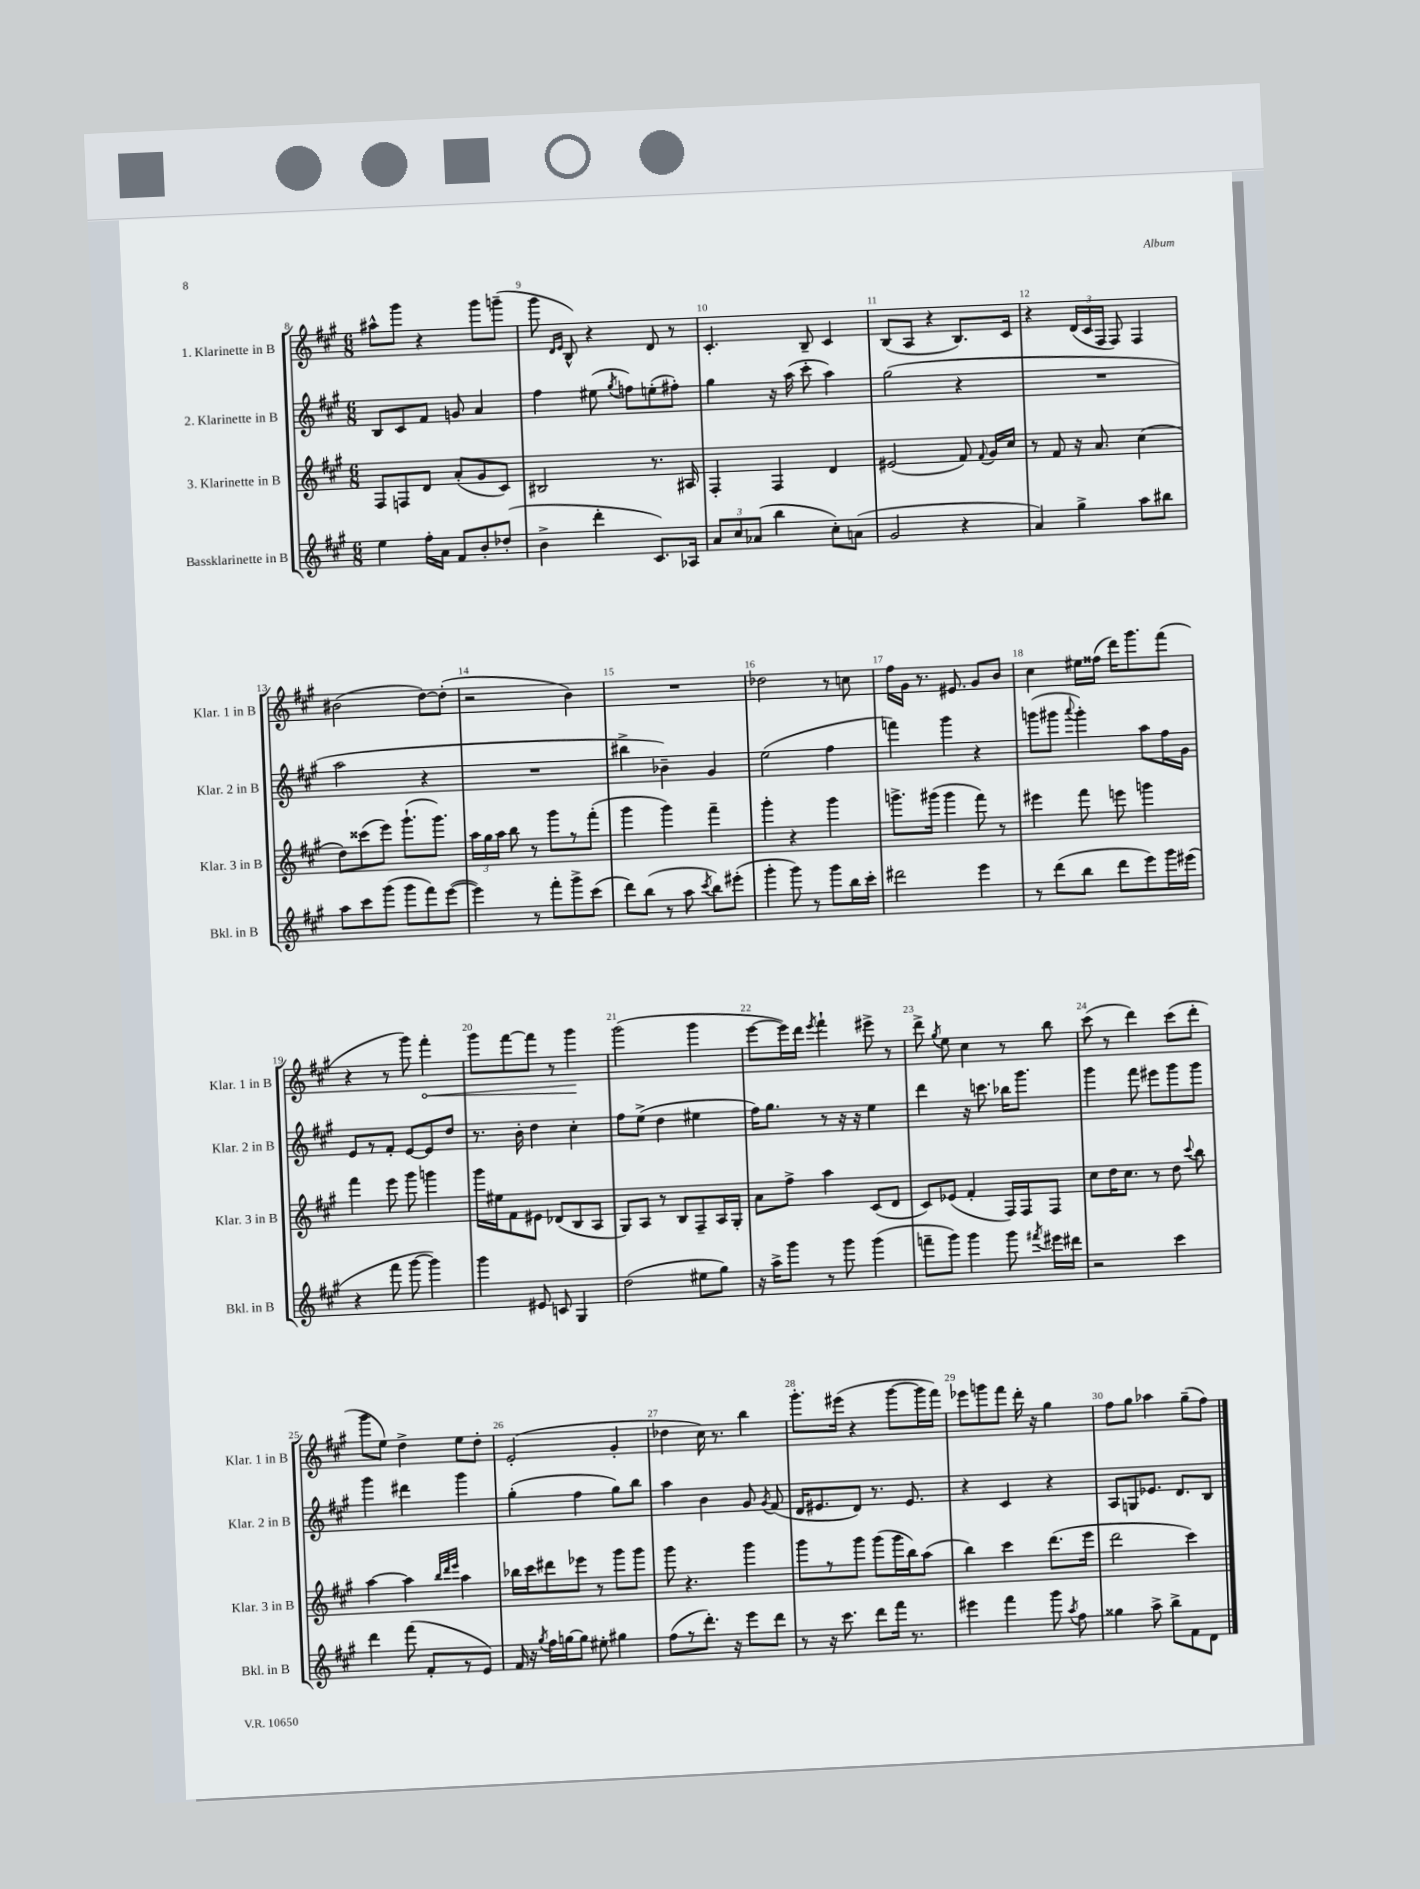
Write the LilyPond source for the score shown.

<<
\new StaffGroup <<
\new Staff = "s0" \with { instrumentName = "1. Klarinette in B" shortInstrumentName = "Klar. 1 in B" } {
    \clef treble \key a \major \numericTimeSignature \time 6/8
    \autoBeamOff ais''8[-^ gis'''8] r4 gis'''8[ g'''8]--( |
    gis'''8 \grace { d'16[ e'16] } b8-^) r4 d'8 r8 |
    cis'4.-. b8-- cis'4 |
    b8[( a8] r4 b8.[) cis'16] |
    r4 \tuplet 3/2 { d'16[( cis'16 fis16] } fis8) fis4 |
    bis'2( d''8[~) d''8]-.( |
    r2 b'4) |
    R2. |
    des''2 r8 c''8 |
    fis''16[ gis'16] r8. eis'8. gis'8[ b'8] |
    cis''4 eis''16[ fisis''16]( d'''16[) gis'''8. fis'''8]( |
    r4 r8 gis'''8) \once \override Hairpin.circled-tip = ##t fis'''4-.\< |
    gis'''8[ fis'''8~ fis'''8] r8 gis'''4\! |
    gis'''2( gis'''4 |
    e'''8[~ e'''16) d'''16] \acciaccatura { e'''8 } fis'''4-! eis'''8-> r8 |
    d'''8-> \acciaccatura { gis''8 } e''8 cis''4 r8 b''8 |
    cis'''8( r8 d'''4) cis'''8[( d'''8]-. |
    gis'''8[ e''8]) d''4-> e''8[ d''8]-. |
    e'2-.( gis'4-. |
    des''4 cis''16) r8. b''4 |
    gis'''8.[-. eis'''16]( r4 gis'''8[~ gis'''16 fis'''16]) |
    ees'''8[ g'''8 fis'''8] d'''16-. r16 gis''4 |
    fis''8[ gis''8] aes''4 gis''8[--( fis''8]) \bar "|." |
}
\new Staff = "s1" \with { instrumentName = "2. Klarinette in B" shortInstrumentName = "Klar. 2 in B" } {
    \clef treble \key a \major \numericTimeSignature \time 6/8
    \autoBeamOff b8[ cis'8 fis'8] g'8 a'4 |
    fis''4 eis''8( \acciaccatura { gis''8 } f''8[) e''8-.( fis''8]-.) |
    gis''4 r16 a''16( cis'''8-. a''4) |
    gis''2( r4 |
    R2. |
    a''2 r4 |
    R2. |
    bis''4-> bes'4--) gis'4 |
    e''2( fis''4 |
    f'''4) gis'''4 r4 |
    g'''8[( gis'''8] \appoggiatura { a'''8 } gis'''4-.) a''8[ fis''16 gis'16] |
    e'8[ r8 fis'8]-. e'8[~ e'8 d''8] |
    r8. b'16-. d''4 cis''4-. |
    fis''8[ e''8]->( d''4 eis''4 |
    fis''16[) gis''8.] r8 r16 r16 e''4 |
    d'''4 r16 c'''8. bes''16[ gis'''8.] |
    gis'''4 fis'''8 eis'''8[ gis'''8 gis'''8] |
    gis'''4 dis'''4 gis'''4 |
    gis''4-.( fis''4 gis''8[) b''8] |
    a''4 b'4 gis'8 \acciaccatura { gis'8 } fis'8( |
    d'16[ eis'8. d'8]) r8. eis'8. |
    r4 cis'4 r4 |
    a8[ g8 ees'8.] d'8.[ b8] \bar "|." |
}
\new Staff = "s2" \with { instrumentName = "3. Klarinette in B" shortInstrumentName = "Klar. 3 in B" } {
    \clef treble \key a \major \numericTimeSignature \time 6/8
    \autoBeamOff fis8[ f8 d'8] a'8[-.( gis'8 cis'8]) |
    bis2 r8. ais16 |
    fis4-. fis4 d'4 |
    eis'2( fis'8) \appoggiatura { fis'8 } gis'16[ cis''16] |
    r8 fis'8 r16 a'8. cis''4( |
    d''8[) cisis'''8( e'''8]) gis'''8.[-!( gis'''8.]) |
    \tuplet 3/2 { a''16[ gis''16 a''16] } b''8 r8 gis'''8[ r8 fis'''8]-.( |
    gis'''4 gis'''4) fis'''4-- |
    gis'''4-. r4 gis'''4 |
    g'''8.[-> gis'''16]( gis'''4 fis'''8) r8 |
    eis'''4 fis'''8 e'''8 g'''4 |
    fis'''4 e'''8 gis'''8 g'''4 |
    gis'''16[ eis''16 fis'8 eis'8] des'8[( b8 a8] |
    gis8[) a8] r8 b8[ fis8-- a16 gis16]-. |
    a'8[ fis''8]-> a''4 cis'8[( d'8] |
    cis'8[) ees'8]( fis'4-. fis16[) fis16 fis8] |
    cis''8[ d''16 cis''8.] r8 d''8 \appoggiatura { cis'''8 } b''8 |
    a''4~ a''4 \grace { b''32[ d'''32 e'''32] } a''4 |
    bes''16[ cis'''16 dis'''8 ees'''8] r8 gis'''8[ gis'''8] |
    gis'''8 r4. gis'''4 |
    gis'''8[ r8 gis'''8] gis'''8[( gis'''16 b''16) a''8]( |
    b''4) cis'''4 d'''8.[( e'''16] |
    d'''2 cis'''4) \bar "|." |
}
\new Staff = "s3" \with { instrumentName = "Bassklarinette in B" shortInstrumentName = "Bkl. in B" } {
    \clef treble \key a \major \numericTimeSignature \time 6/8
    \autoBeamOff e''4 fis''16[-. a'16] fis'8[ b'8-. des''8]-.( |
    b'4-> d'''4-. cis'8.[) aes16] |
    \tuplet 3/2 { a'8[ cis''8 aes'8]( } b''4 cis''8[-.) a'8]( |
    gis'2 r4 |
    a'4) gis''4-> a''8[ bis''8] |
    a''8[ cis'''8 gis'''8]( gis'''8[ fis'''8) e'''8]~( |
    e'''4) r8 fis'''8[-. gis'''8-> cis'''8]( |
    d'''8[) b''8]( r8 a''8 \acciaccatura { cis'''8 } b''8[) eis'''8]-.( |
    gis'''4-. gis'''8) r8 gis'''8[ b''16 cis'''16]-. |
    dis'''2 e'''4 |
    r8 d'''8[( b''8] d'''8[ e'''8) gis'''16 eis'''16]( |
    r4 fis'''8 gis'''8~ gis'''4) |
    gis'''4 eis'8 c'8 gis4 |
    d''2( eis''8[ gis''8]) |
    r16 a''16[-> gis'''8] r8 gis'''8 gis'''4( |
    f'''8[-- gis'''8]) gis'''4 gis'''8 \acciaccatura { fis'''8 } eis'''16[ dis'''16] |
    r2 cis'''4 |
    d'''4 fis'''8( fis'8[-. r8 e'8]) |
    fis'16 r16 \acciaccatura { gis''8 } fis''16[ g''16~ g''8] eis''8-. gis''4 |
    fis''8[( r8 d'''8.]-.) r16 e'''8[ d'''8] |
    r8 r16 cis'''8. d'''8[ fis'''16] r8. |
    eis'''4 fis'''4 gis'''8 \acciaccatura { a''8 } fis''8 |
    gisis''4 a''8-> b''8[-> fis'8 d'8] \bar "|." |
}
>>
>>
\layout { \context { \Score currentBarNumber = #8 \override BarNumber.break-visibility = ##(#f #t #t) barNumberVisibility = #all-bar-numbers-visible } }
